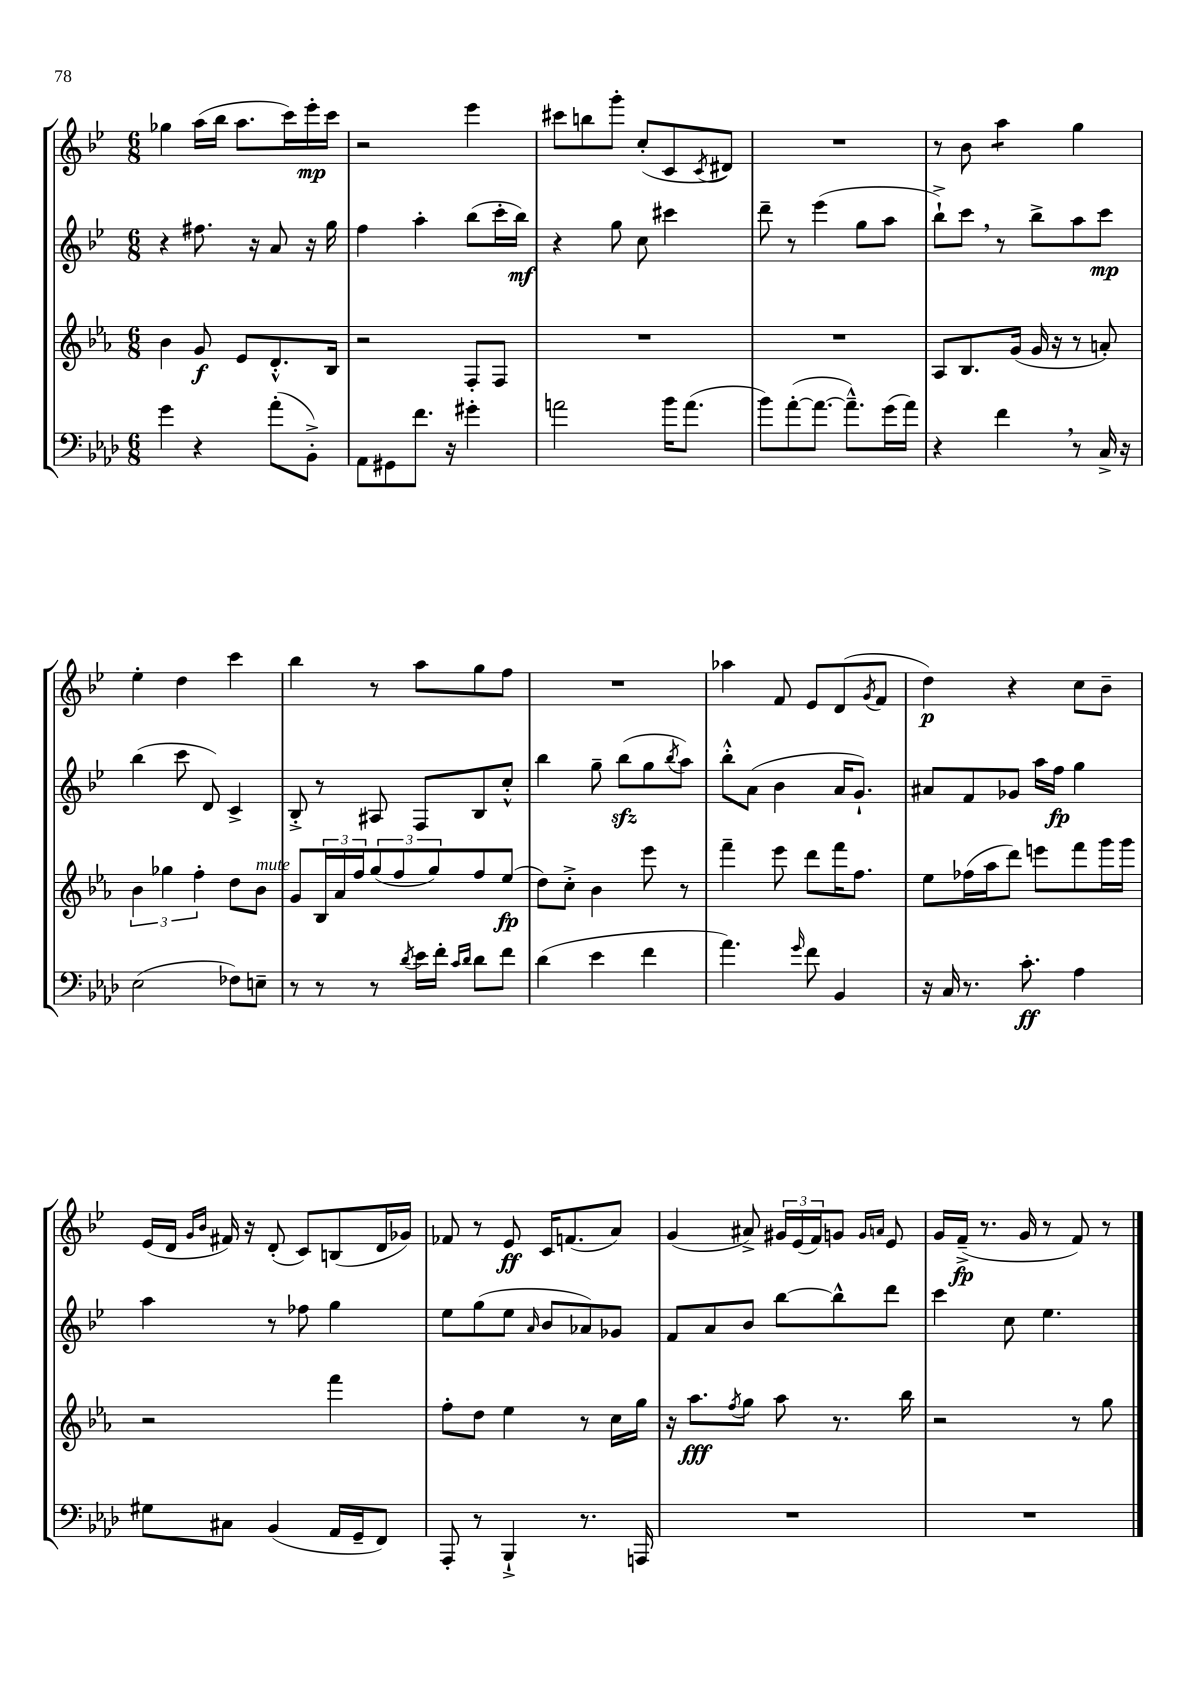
<<
\new StaffGroup <<
\new Staff = "s0" {
    \clef treble \key bes \major \numericTimeSignature \time 6/8
    ges''4 a''16( bes''16 a''8. c'''16) ees'''16-.\mp c'''16 |
    r2 ees'''4 |
    cis'''8 b''8 g'''8-. c''8-.( c'8 \acciaccatura { c'8 } dis'8) |
    R2. |
    r8 bes'8 a''4:8 g''4 |
    ees''4-. d''4 c'''4 |
    bes''4 r8 a''8 g''8 f''8 |
    R2. |
    aes''4 f'8 ees'8 d'8( \acciaccatura { g'8 } f'8 |
    d''4\p) r4 c''8 bes'8-- |
    ees'16( d'16 \grace { g'16 bes'16 } fis'16) r16 d'8-.( c'8) b8( d'16 ges'16) |
    fes'8 r8 ees'8\ff c'16 f'8.( a'8) |
    g'4( ais'8->) \tuplet 3/2 { gis'16 ees'16( f'16) } g'8 \grace { g'16 a'16 } ees'8 |
    g'16 f'16--->\fp( r8. g'16 r8 f'8) r8 \bar "|." |
}
\new Staff = "s1" {
    \clef treble \key bes \major \numericTimeSignature \time 6/8
    r4 fis''8. r16 a'8 r16 g''16 |
    f''4 a''4-. bes''8( c'''16-. bes''16\mf) |
    r4 g''8 c''8 cis'''4 |
    d'''8-- r8 ees'''4( g''8 a''8 |
    bes''8-!->) c'''8 \breathe r8 bes''8-> a''8 c'''8\mp |
    bes''4( c'''8 d'8) c'4-> |
    bes8-.-> r8 ais8 f8 bes8 c''8-.-^ |
    bes''4 g''8-- bes''8\sfz( g''8 \acciaccatura { bes''8 } a''8) |
    bes''8-.-^ a'8( bes'4 a'16 g'8.-!) |
    ais'8 f'8 ges'8 a''16 f''16\fp g''4 |
    a''4 r8 fes''8 g''4 |
    ees''8 g''8( ees''8 \grace { a'16 } bes'8 aes'8) ges'8 |
    f'8 a'8 bes'8 bes''8~ bes''8-^ d'''8 |
    c'''4 c''8 ees''4. \bar "|." |
}
\new Staff = "s2" {
    \clef treble \key ees \major \numericTimeSignature \time 6/8
    bes'4 g'8\f ees'8 d'8.-.-^ bes16 |
    r2 f8-. f8 |
    R2. |
    R2. |
    aes8 bes8. g'16( g'16 r16 r8 a'8-.) |
    \tuplet 3/2 { bes'4 ges''4 f''4-. } d''8 bes'8^\markup { \italic "mute" } |
    g'8 \tuplet 3/2 { bes16 aes'16 f''16 } \tuplet 3/2 { g''8( f''8 g''8) } f''8 ees''8\fp( |
    d''8) c''8-.-> bes'4 ees'''8 r8 |
    f'''4-- ees'''8 d'''8 f'''16 f''8. |
    ees''8 fes''16( aes''16 d'''8) e'''8 f'''8 g'''16 g'''16 |
    r2 f'''4 |
    f''8-. d''8 ees''4 r8 c''16 g''16 |
    r16 aes''8.\fff \acciaccatura { f''8 } g''8 aes''8 r8. bes''16 |
    r2 r8 g''8 \bar "|." |
}
\new Staff = "s3" {
    \clef bass \key aes \major \numericTimeSignature \time 6/8
    g'4 r4 aes'8-.( bes,8-.->) |
    aes,8 gis,8 f'8. r16 gis'4-. |
    a'2 bes'16 a'8.( |
    bes'8) aes'8~-.( aes'8.~ aes'8.---^) g'16( aes'16) |
    r4 f'4 \breathe r8 c16-> r16 |
    ees2( fes8) e8-- |
    r8 r8 r8 \acciaccatura { des'8 } ees'16 f'16-. \grace { c'16 des'16 } des'8 f'8 |
    des'4( ees'4 f'4 |
    aes'4.) \grace { g'16 } f'8 bes,4 |
    r16 c16 r8. c'8.-.\ff aes4 |
    gis8 cis8 bes,4( aes,16 g,16-- f,8) |
    aes,,8-. r8 bes,,4-!-> r8. a,,16 |
    R2. |
    R2. \bar "|." |
}
>>
>>
\layout { \context { \Score \remove "Bar_number_engraver" } }
